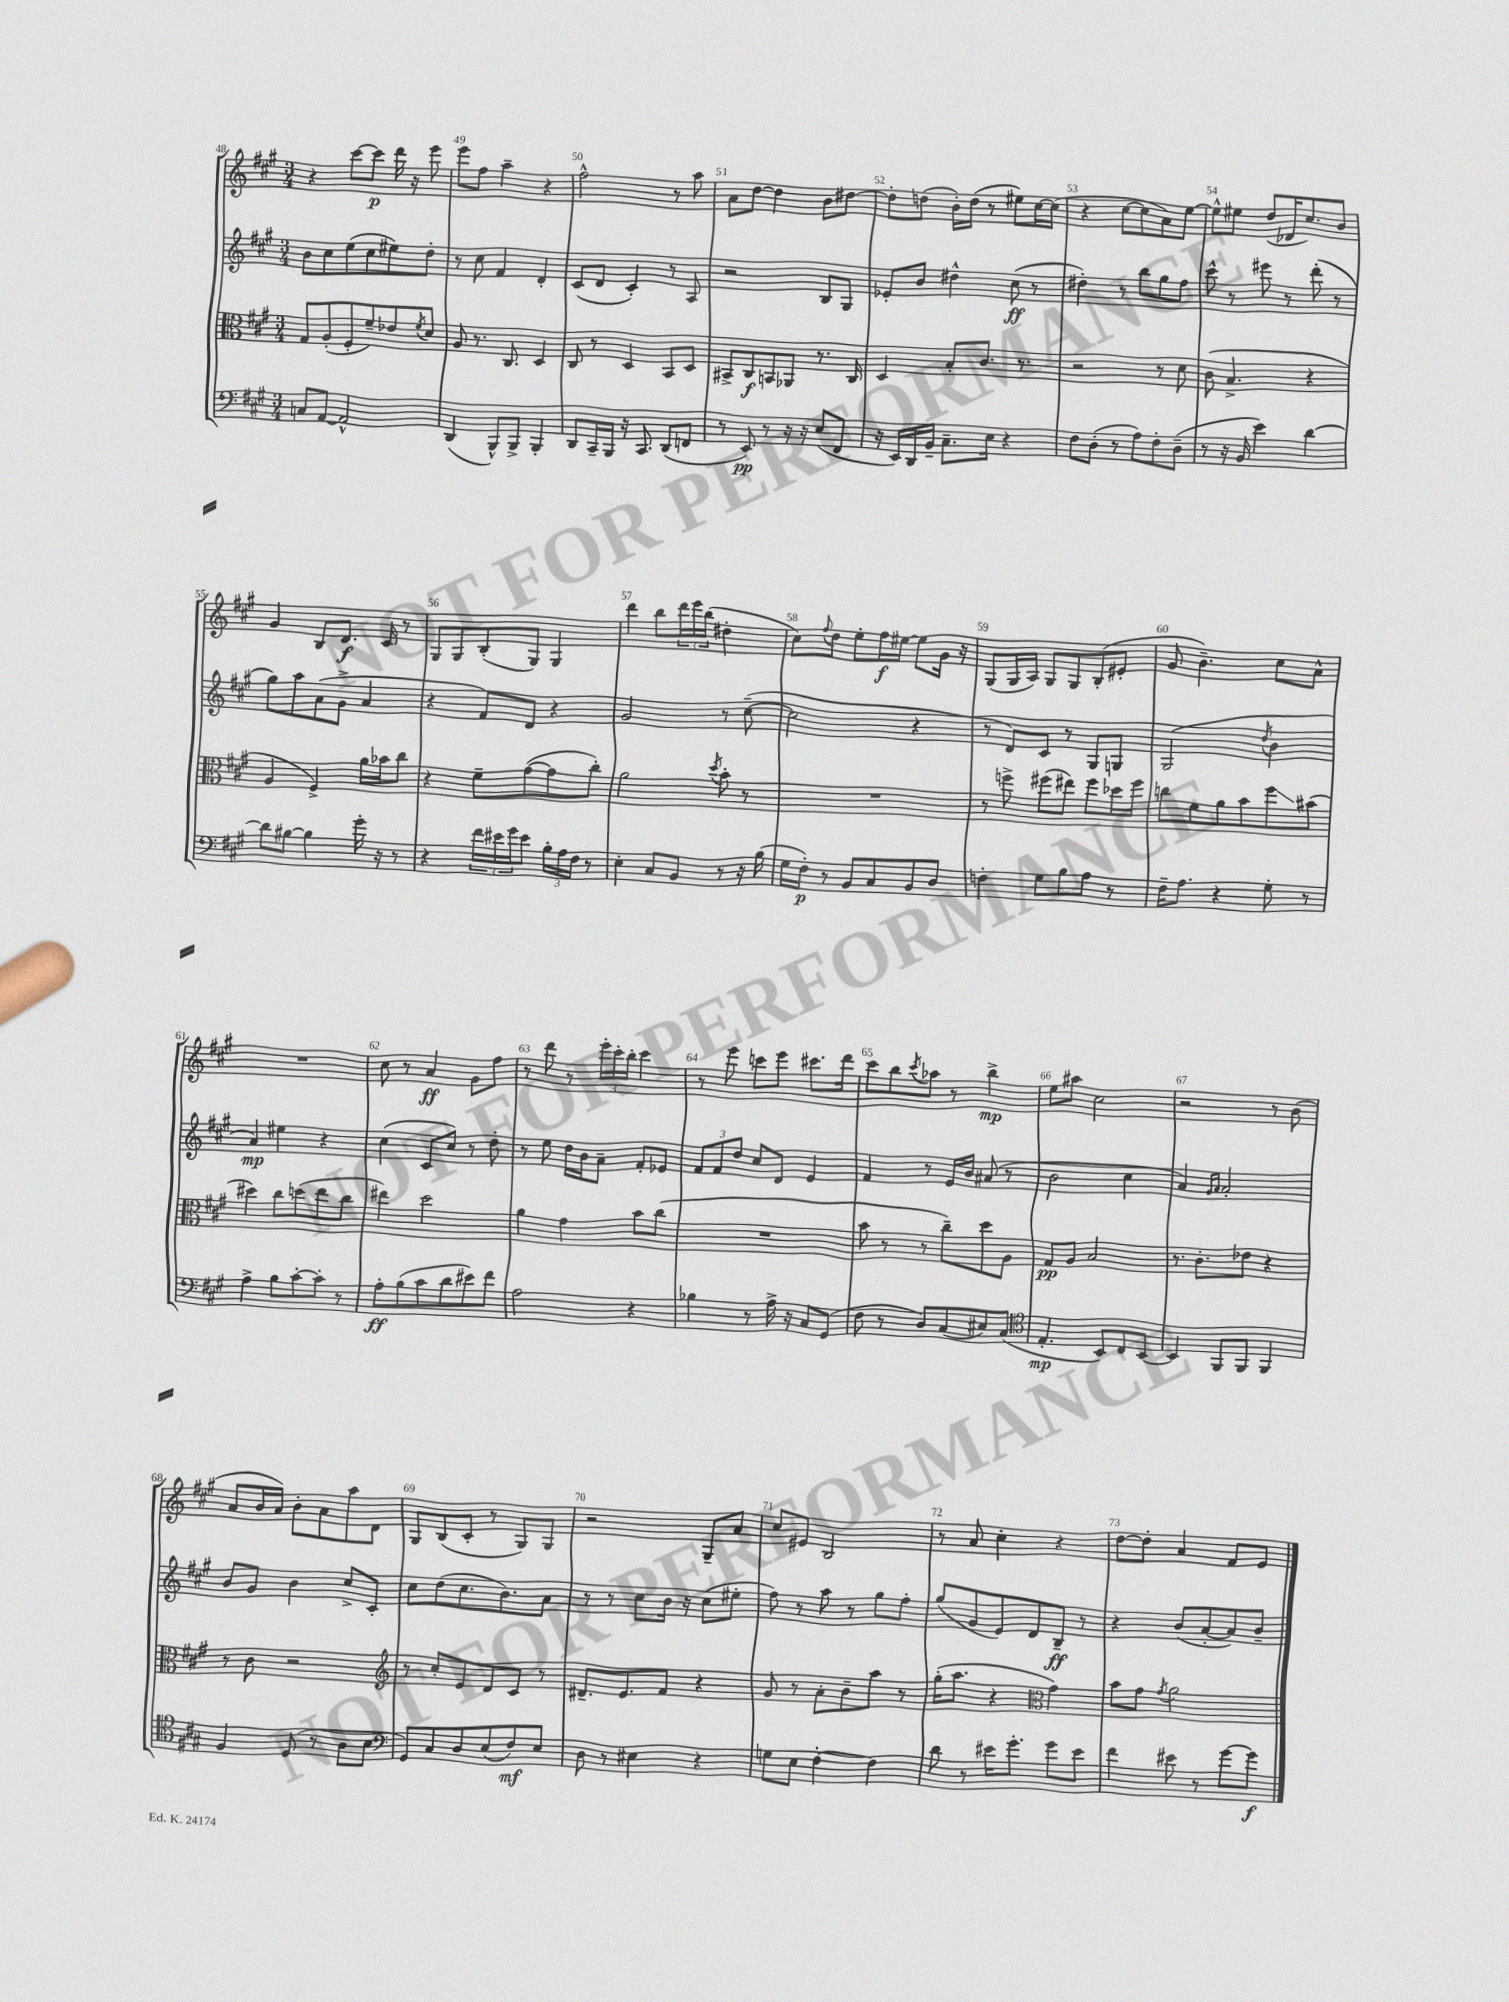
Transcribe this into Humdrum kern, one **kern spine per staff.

**kern	**kern	**kern	**kern
*staff4	*staff3	*staff2	*staff1
*clefF4	*clefC3	*clefG2	*clefG2
*k[f#c#g#]	*k[f#c#g#]	*k[f#c#g#]	*k[f#c#g#]
*M3/4	*M3/4	*M3/4	*M3/4
8C	8G#	8b	4r
[8AA	(8A'	8cc#	.
2AA^^]	8F#'	(8ee	[8ccc#
.	8f#~)	8cc#	8ccc#]
.	8e-	8ee#)	16ddd
.	.	.	16r
.	8qf#	.	.
.	8d	8dd'	8eee
=	=	=	=
(4DD	8A	8r	8eee
.	8.r	8cc#	8ff#
8BBB^^)	.	4f#	4aa~
.	8.C#	.	.
8BBB^	.	.	.
4BBB'	4D	4d'	4r
=	=	=	=
8DD	8C#	(8c#	2ff#^^
16CC#~	8r	8d	.
16BBB	.	.	.
16r	4D	4c#')	.
8.CC#	.	.	.
(8DD	8BB	8r	8r
8FF	8D	8A	8aa
=	=	=	=
8r	8BB#^	2r	8a
8EE)	8C#	.	[8dd
8r	8BB	.	4dd]
16r	8AA-	.	.
16r	.	.	.
(8E	8.r	8B	8b
8FF#	.	8G#	[8dd#
.	16C#	.	.
=	=	=	=
16r	4D	8e-'	8dd#']
16EE)	.	.	.
16DD	.	8b	(8dd
16BB~	.	.	.
8.C#~	8B'	4dd#^^	16b')
.	.	.	(16dd
.	8.c#	.	8r
16E	.	.	.
4r	.	(8cc#	8ee#)
.	8.r	.	.
.	.	8r	[16cc#
.	.	.	(16cc#]
=	=	=	=
8F#	2r	4dd#')	4r
(8D'	.	.	.
8r	.	8r	[8cc#
8A)	.	8bb	8cc#]
8F#'	8r	8gg#	8a)
(8D~	8d	8ff#	[8ee
=	=	=	=
8r	(8c#	8ccc#^^	8ee^^]
16r	4.B^	8r	8ee#
16BB	.	.	.
4e)	.	8eee#	(8dd
.	.	8r	16d-
.	.	.	8.cc#)
[4d	4r	(8ddd'	.
.	.	8r	8b
=	=	=	=
8d]	4A	8gg#)	4g#
[8B#	.	8aa	.
4B#]	4F#^)	(8a	8B
.	.	8g#^	8.d
16g#'	16a	4a	.
16r	16b-	.	16c#
8r	8cc#	.	8r
=	=	=	=
4r	4r	4r	8G#
.	.	.	8G#
24f#	8f#~	8f#)	(8B'
24e#	.	.	.
24g#	.	.	.
8e#	([8g#	8d	8G#)
24B'	8g#]	4r	4G#
24A	.	.	.
24F#	.	.	.
8r	8cc#')	.	.
=	=	=	=
4E'	2a	2g#	4ddd
8C#	.	.	8bb
8BB	.	.	24ddd
.	.	.	24eee
.	.	.	(24bb
.	8qdd	.	.
8r	8b'	8r	4dd#'
16r	8r	([8cc#~	.
(16B	.	.	.
=	=	=	=
16G#	2.r	2cc#]	8cc#)
16F#')	.	.	.
.	.	.	8qqff#
8r	.	.	8dd
8BB	.	.	8ee'
8C#	.	.	16ff#
.	.	.	[16ee#
8BB	.	4r	8ee#]
8D	.	.	16g#
.	.	.	16r
=	=	=	=
4F'	8r	8r	(8G#
.	8ff^	8d)	16G#
.	.	.	16A)
8G#	(8ff#	8c#	8G#
8B	8ee#)	8r	8G#
8A	8ff#	8G#	(8B'
8r	16dd-	8G	8e#'
.	16ff#	.	.
=	=	=	=
16F#~	8cc	(2G#	8g#
8.A	.	.	.
.	8f#	.	4.b~)
4r	8a	.	.
.	8b	.	.
.	.	8qdd	.
8G#'	8ff#	4b	8cc#
8r	(8b#	.	8a^^
=	=	=	=
4A^	4dd#)	4a)	2.r
8B	8cc#	4ee#	.
[8c#'	(8dd	.	.
8c#']	8ee	4r	.
8r	8cc#	.	.
=	=	=	=
8A'	4ee#)	(4cc#	8cc#
(8B	.	.	8r
8c#	2dd	8c#	4a
8d	.	8cc#)	.
8e#)	.	8r	8g#
8f#	.	8dd'	8ff#
=	=	=	=
2A	4a	8r	8r
.	.	8ee	8ddd
.	4g#	16dd	8r
.	.	16b	.
.	.	8a~	24eee'
.	.	.	24ccc#'
.	.	.	24bb'
4r	8b	8f#'	4ccc#
.	(8cc#	8e-	.
=	=	=	=
4B-	2.r	12f#	8r
.	.	12f#	.
.	.	.	8eee
.	.	12dd	.
8r	.	8cc#	8ccc
16A^	.	8d	8eee
16r	.	.	.
8C#	.	4e	8.ccc#
(8GG#	.	.	.
.	.	.	16ddd
=	=	=	=
8F#	8b	4f#	8ccc#
8r	8r	.	8bb
.	.	.	8qccc#
8D)	8r	8r	8aa-
(8C#	8cc#~)	16e	8r
.	.	16b	.
8E#)	8dd	(8a#	4bb^
(8C#	8A	8r	.
=	=	=	=
*clefC4	*	*	*
4.E'	8G#	2b	8ee
.	8A	.	8aa#
.	2B	.	2cc#
8BB)	.	.	.
8C#	.	4cc#	.
[8BB	.	.	.
=	=	=	=
4BB]	8.r	4a)	2r
.	8.c#'	.	.
.	.	16qqg#	.
.	.	16qqa	.
8FF#	.	2a'	.
8FF#	8e-	.	.
4FF#	4r	.	8r
.	.	.	(8b
=	=	=	=
4F#	8r	8b	8a
.	8c#	8g#	16b
.	.	.	16a)
(8D	2r	4b	8b'
8r	.	.	8a
8A	.	8cc#^	8aa
8B	.	8c#'	8d
=	=	=	=
*clefF4	*clefG2	*	*
8GG#)	8r	8cc#	8G#
8C#	8cc#'	(8dd	(8B
8D	8e	8.cc#	8c#'
(8E	8d	.	8r
.	.	8.b)	.
8F#)	8c#	.	8G#)
8E	8r	8a	8G#
=	=	=	=
8D	8.d#~	8r	2r
8r	.	8r	.
.	8.e	.	.
4E#	.	8cc#	.
.	8f#	16b	.
.	.	16r	.
4r	4r	(8cc#	8G#~
.	.	8ee#'	8a
=	=	=	=
8G	8g#	8ff#)	8cc#
8E	8r	8r	8e#
[4F#'	8a'	8aa	2B
.	8b~	8r	.
4F#]	8aa	8gg#	.
.	8r	8ff#'	.
=	=	=	=
8d	(16gg#'	(8gg#	8r
.	8.aa	.	.
8r	.	8g#	8a
16e#	4r	8e)	4cc#'
8.g#'	.	.	.
.	.	8d	.
*	*clefC3	*	*
8g#	4g#)	8B~	4r
8e#	.	8r	.
=	=	=	=
4f#	8b	4r	[8dd
.	8g#	.	8dd']
.	8qg#	.	.
8e#	2a	(8b	4a
8r	.	[8a'	.
[8g#	.	8a])	8f#
8g#]	.	8b~	8e
==	==	==	==
*-	*-	*-	*-
